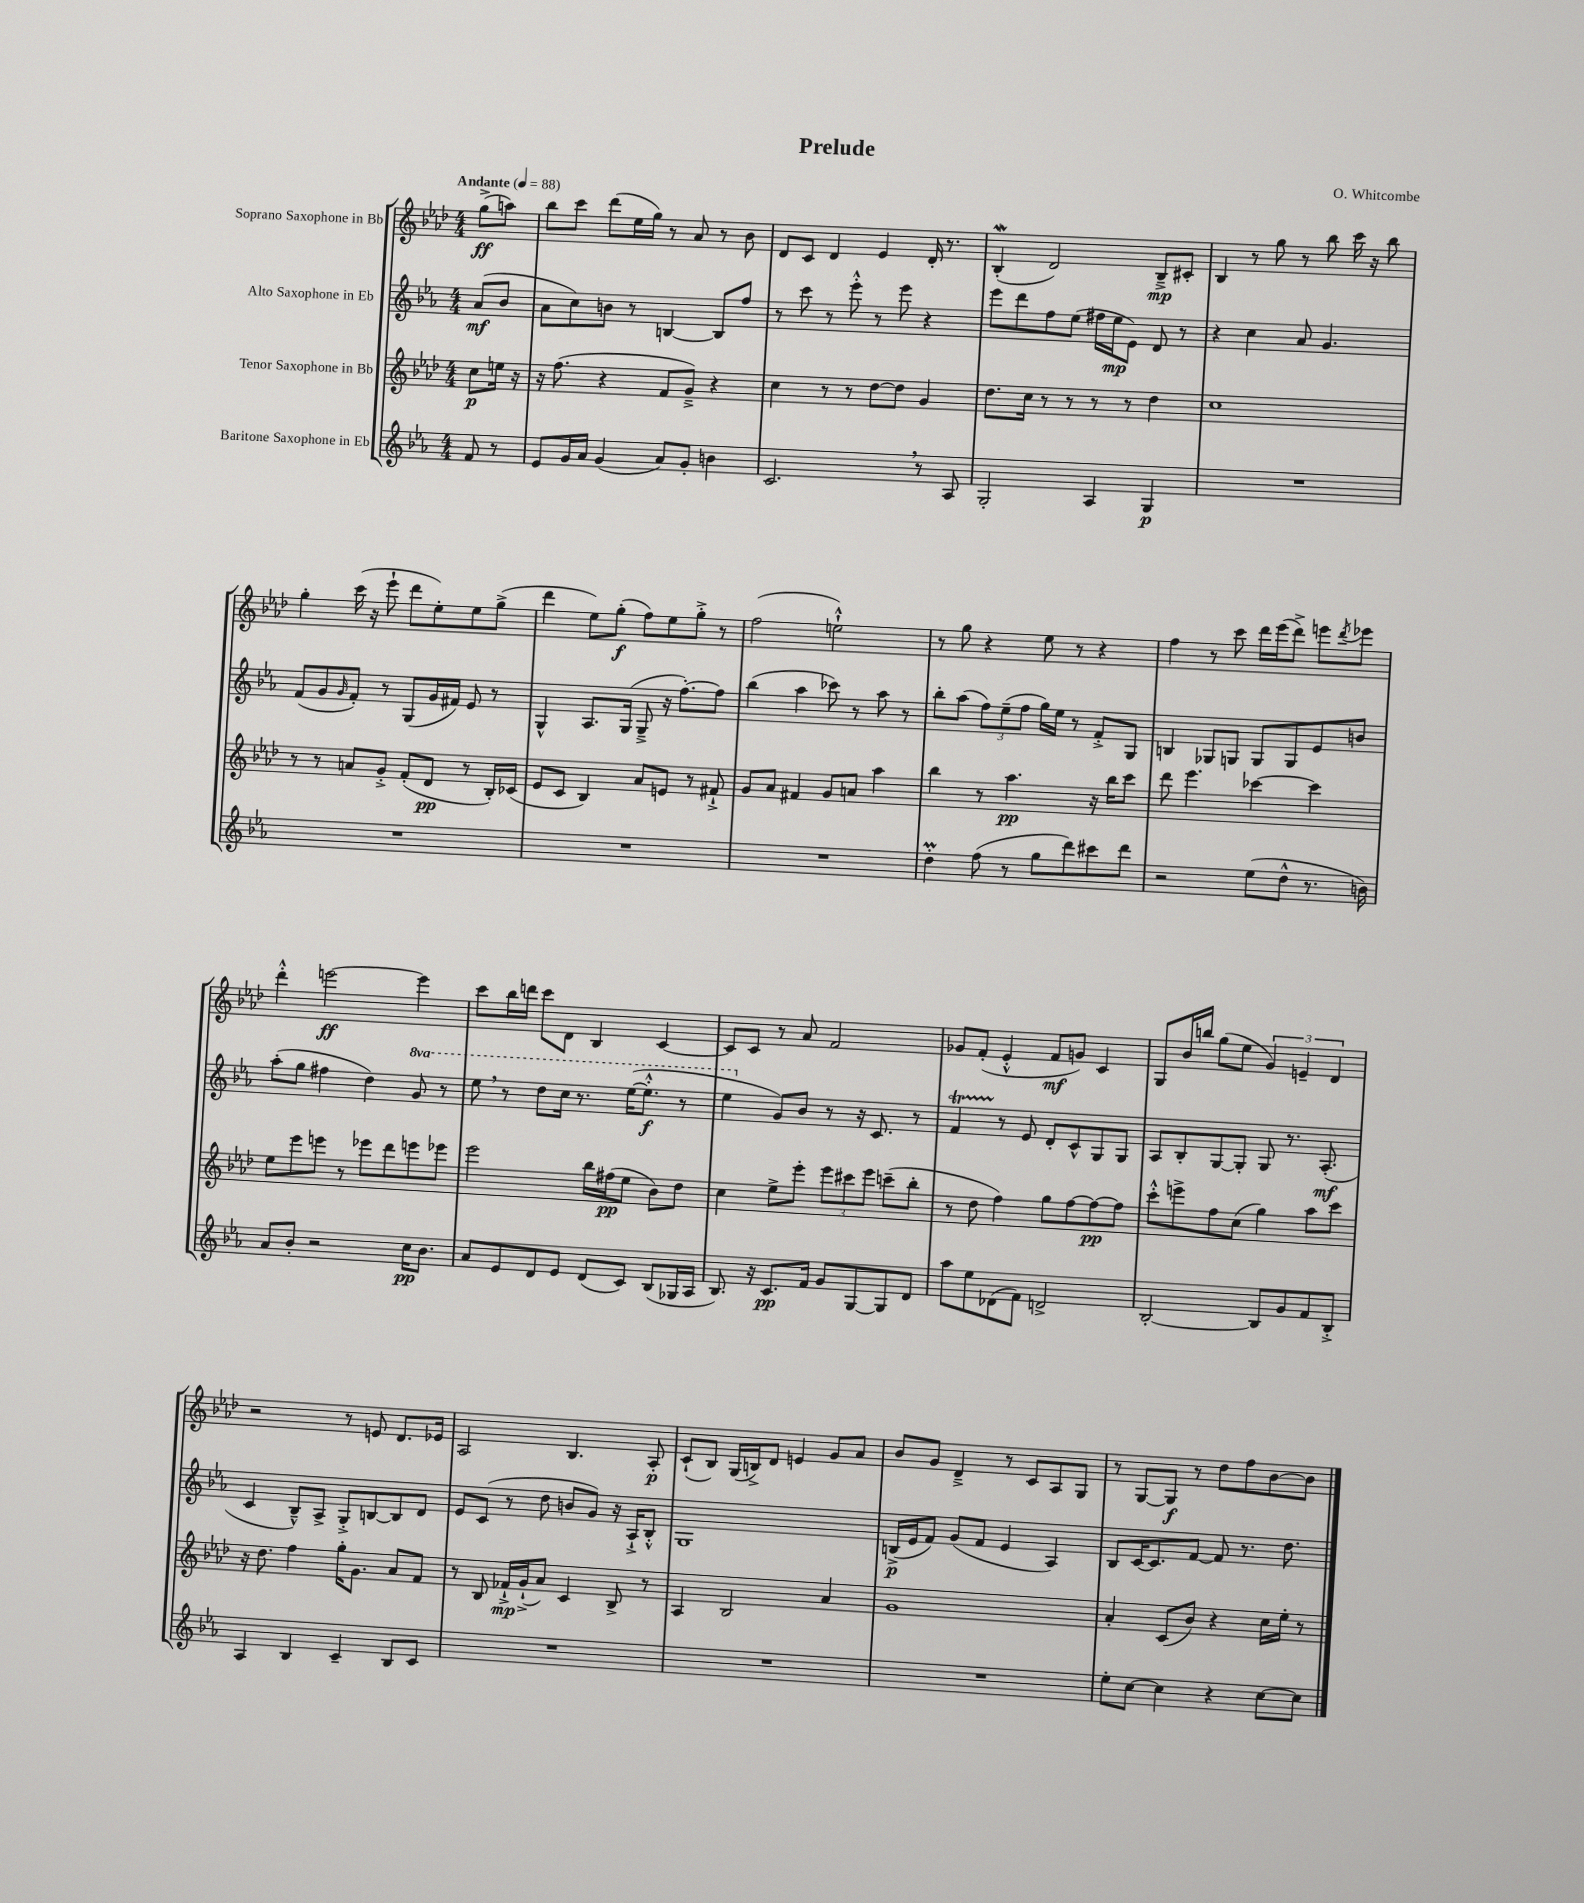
\header { title = "Prelude" composer = "O. Whitcombe" }
<<
\new StaffGroup <<
\new Staff = "s0" \with { instrumentName = "Soprano Saxophone in Bb" } {
    \clef treble \key aes \major \numericTimeSignature \time 4/4 \partial 4 \tempo "Andante" 4 = 88
    g''8->\ff( a''8) |
    bes''8 c'''8 des'''8( ees''16 g''16) r8 aes'8 r8 bes'8 |
    des'8 c'8 des'4 ees'4 des'16-. r8. |
    bes4-.\mordent( des'2) bes8--->\mp cis'8-. |
    bes4 r8 g''8 r8 bes''8 c'''16 r16 bes''8 |
    g''4-. c'''16( r16 ees'''8-! des'''8 ees''8-.) ees''8 g''8->( |
    des'''4 ees''8) g''8-.\f( f''8) ees''8 g''8-.-> r8 |
    f''2( e''2-!-^) |
    r8 g''8 r4 ees''8 r8 r4 |
    f''4 r8 c'''8 des'''16 ees'''16( des'''8->) e'''8 \acciaccatura { des'''8 } ees'''8 |
    des'''4-.-^ e'''2~\ff e'''4 |
    c'''8 bes''16 d'''16 c'''8 des'8 bes4 c'4~ |
    c'8 c'8 r8 aes'8 f'2 |
    ges'8 f'8-.( ees'4-.-^ f'8\mf g'8) c'4 |
    g8 bes'16 b''16 g''8( ees''8 \tuplet 3/2 { g'4) e'4-- des'4 } |
    r2 r8 e'8 des'8. ees'16 |
    aes2 bes4. aes8-.\p |
    c'8-!( bes8) g16( b16->) des'8 e'4 g'8 aes'8 |
    bes'8 g'8 des'4---> r8 c'8 aes8 g8 |
    r8 g8~ g8\f r8 des''8 f''8 bes'8~ bes'8 \bar "|." |
}
\new Staff = "s1" \with { instrumentName = "Alto Saxophone in Eb" } {
    \clef treble \key ees \major \numericTimeSignature \time 4/4 \set Staff.ottavationMarkups = #ottavation-simple-ordinals \partial 4
    aes'8\mf( bes'8 |
    aes'8 c''8) b'8 r8 b4~ b8 f''8 |
    r8 c'''8 r8 ees'''8-.-^ r8 ees'''8 r4 |
    ees'''8 d'''8 f''8 ees''8( fis''16 ees''16\mp ees'8) d'8 r8 |
    r4 c''4 aes'8 g'4. |
    f'8( g'8 \grace { g'16 } f'8-.) r8 g8( g'16 fis'16) ees'8 r8 |
    g4-^ aes8. g16( g8---> r16 f''8.~-.) f''8 |
    bes''4( aes''4 ces'''8) r8 aes''8 r8 |
    bes''8-. aes''8( \tuplet 3/2 { f''8) ees''8--( f''8 } g''16) ees''16 r8 f'8-.-> g8 |
    b4 ges8 g8 g8 g8 ees'8 b'8 |
    aes''8-.( g''8 fis''4 d''4) \ottava #1 g''8 r8 |
    ees'''8 \breathe r8 d'''8 c'''16 r8. ees'''16~( ees'''8.-.-^\f r8 |
    ees'''4 \ottava #0 g'8) bes'8 r8 r16 c'8. r8 |
    f'4\startTrillSpan r8\stopTrillSpan ees'8 d'8-. c'8-^ g8 g8 |
    aes8 bes8-. g8~ g8-. g8 r8. aes8.-.\mf( |
    c'4 bes8---^) aes8-> g8-.-> b8~ b8 d'8 |
    ees'8 c'8( r8 d''8 b'8 g'8) r16 aes16-!-> bes8-.-^ |
    g1 |
    b16->\p( ees'16 f'8) g'8( f'8 ees'4 aes4) |
    bes8 c'16~ c'8. f'8~ f'8 r8. d''8. \bar "|." |
}
\new Staff = "s2" \with { instrumentName = "Tenor Saxophone in Bb" } {
    \clef treble \key aes \major \numericTimeSignature \time 4/4 \partial 4
    c''8\p e''16 r16 |
    r16 f''8.( r4 f'8 g'8--->) r4 |
    c''4 r8 r8 des''8~ des''8 g'4 |
    des''8. c''16 r8 r8 r8 r8 des''4 |
    c''1 |
    r8 r8 a'8 g'8-.-> f'8-.( des'8\pp r8 bes16-.) ces'16( |
    ees'8 c'8 bes4) aes'8 e'8 r8 fis'8-!-> |
    g'8 aes'8 fis'4 g'8 a'8 aes''4 |
    bes''4 r8 aes''4.\pp r16 bes''16 c'''8 |
    des'''8 ees'''4. ces'''4~ ces'''4 |
    ees''8 ees'''8 e'''8 r8 ees'''8 des'''8 e'''8 ees'''8 |
    ees'''2 bes''16 fis''16\pp( ees''8 bes'8) des''8 |
    c''4 ees''8-> ees'''8-. \tuplet 3/2 { ees'''8 cis'''8 ees'''8 } c'''8--( bes''8-. |
    r8 des''8 f''4) g''8 f''8~ f''8~\pp f''8 |
    c'''8-.-^ e'''8-> f''8 c''8( g''4) aes''8 c'''8 |
    r16 des''8. f''4 g''16-. g'8. aes'8 f'8 |
    r8 bes8 fes'16-!->\mp g'16-!->( aes'8) c'4 bes8-> r8 |
    aes4 bes2 aes'4 |
    g'1 |
    aes'4-. c'8( bes'8) r4 c''16 ees''16-. r8 \bar "|." |
}
\new Staff = "s3" \with { instrumentName = "Baritone Saxophone in Eb" } {
    \clef treble \key ees \major \numericTimeSignature \time 4/4 \partial 4
    f'8 r8 |
    ees'8 g'16 aes'16 g'4( aes'8) g'8-. b'4 |
    c'2. \breathe r8 aes8 |
    g2-. aes4 g4\p |
    R1 |
    R1 |
    R1 |
    R1 |
    d''4-.\prall f''8( r8 g''8 d'''8) cis'''8 d'''8 |
    r2 ees''8( d''8-^ r8. b'16) |
    aes'8 bes'8-. r2 c''16\pp bes'8. |
    aes'8 ees'8 d'8 ees'8 d'8( c'8) bes8( ges16 aes16 |
    bes8.) r16 c'8.\pp f'16 g'8 g8~ g8 d'8 |
    aes''8 ees''8 des'8( f'8) d'2-> |
    bes2~-. bes8 g'8 f'8 bes8-.-> |
    aes4 bes4 c'4-- bes8 c'8 |
    R1 |
    R1 |
    R1 |
    ees''8-. c''8~ c''4 r4 c''8~ c''8 \bar "|." |
}
>>
>>
\layout { \context { \Score \remove "Bar_number_engraver" } }
